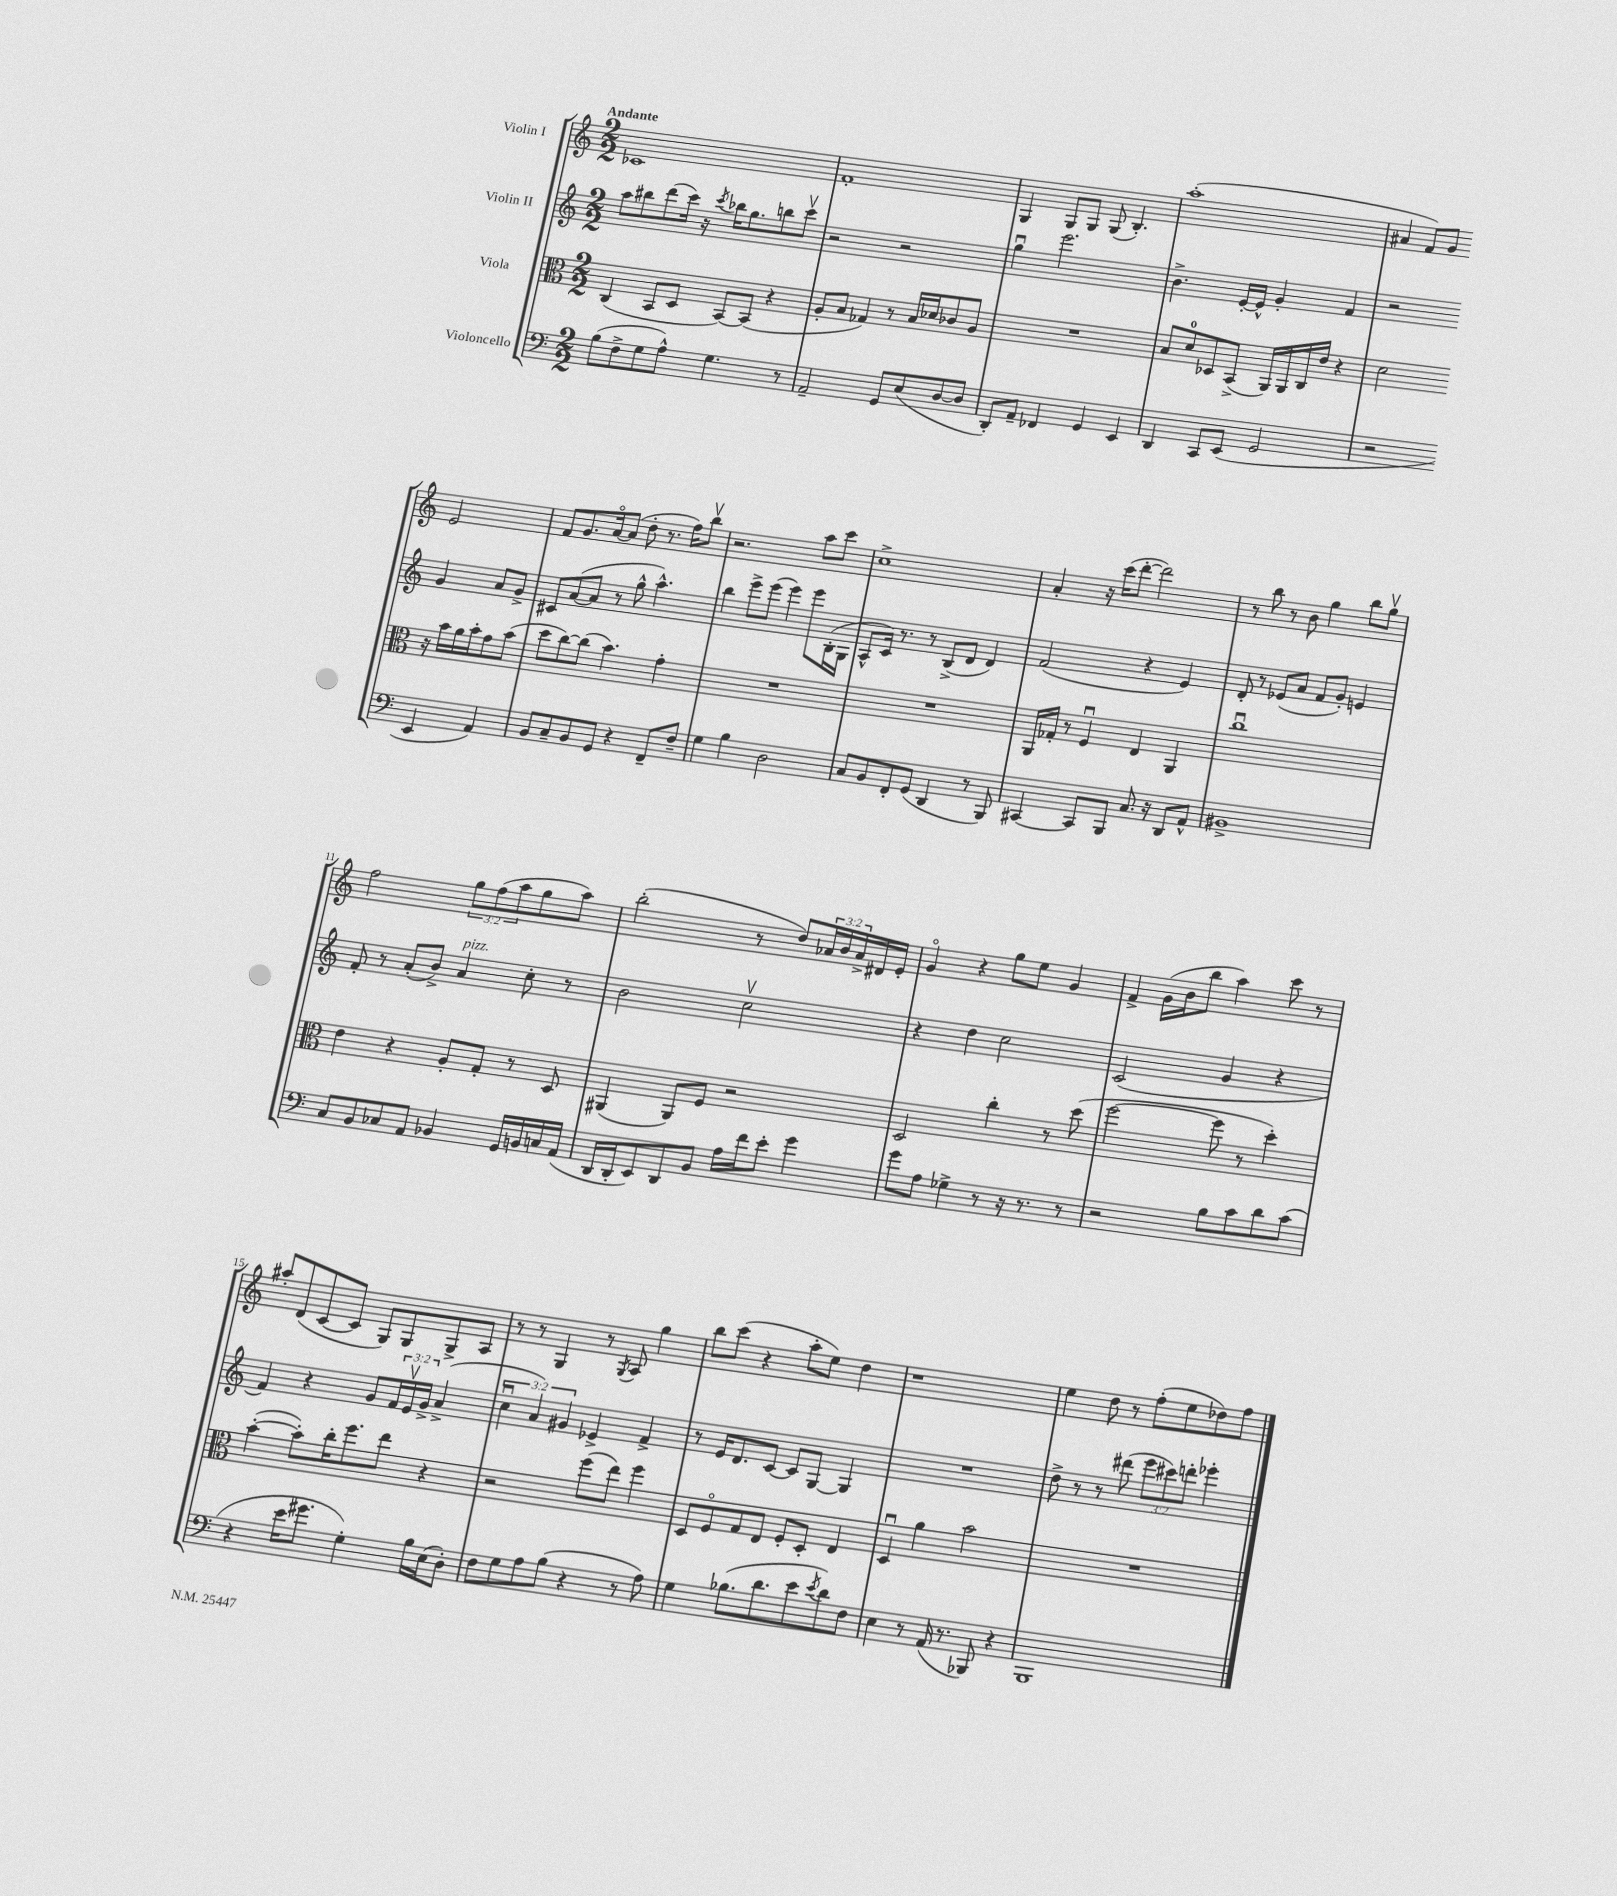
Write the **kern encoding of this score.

**kern	**kern	**kern	**kern
*part4	*part3	*part2	*part1
*staff4	*staff3	*staff2	*staff1
*I"Violoncello	*I"Viola	*I"Violin II	*I"Violin I
*clefF4	*clefC3	*clefG2	*clefG2
*k[]	*k[]	*k[]	*k[]
*M2/2	*M2/2	*M2/2	*M2/2
=1	=1	=1	=1
!	!	!	!LO:TX:a:B:t=Andante
(8B\L	(4C/	8aa\L	1c-X
8F^\	.	8bb#X\	.
8G\	8BB/L	(8ddd\	.
8A^^\J)	8D/J	16ccc\Jk)	.
.	.	16r	.
.	.	8qccc/	.
4.G\	[8BB/L)	16bb-X\KL	.
.	.	8.gg\	.
.	(8BB/J]	.	.
.	4r	8bbn\	.
8r	.	8cccv\J	.
=2	=2	=2	=2
2AA~/	8A'/L	2r	1f'
.	8B/J	.	.
.	4G-X/)	.	.
8GG/L	8r	2r	.
(8E/	16B/LL	.	.
.	16d-X/J	.	.
[8D/	8c-X/	.	.
8D/J]	8A/J	.	.
=3	=3	=3	=3
8DD'/L)	1r	4ggu\	4G/
8AA~/J	.	.	.
4FF-X/	.	2.eee\	8G/L
.	.	.	8G/J
4GG/	.	.	(8G/
.	.	.	4.B'/)
4EE/	.	.	.
=4	=4	=4	=4
4DD/	8B/L	4.b^\	(1aa'
.	8d/	.	.
8CC/L	8D-X/	.	.
(8EE/J	(8BB^/J	[16e'/LL	.
.	.	16e^^/JJ]	.
2GG/	16AA/LL)	4g'/	.
.	16AA/	.	.
.	16C/	.	.
.	16e/JJ	.	.
.	4r	4f/	.
=5	=5	=5	=5
2r	2d\	2r	4a#X/
.	.	.	8f/L)
.	.	.	8g/J
4EE/	16r	4g/	2e/
.	16b\LL	.	.
.	16a\	.	.
.	16b'\J	.	.
4AA/)	8g\	8a/L	.
.	(8b\J	8g^/J	.
!!LO:LB:g=z
=6	=6	=6	=6
8BB/L	8dd\L	8c#X/L	8f/L
8C~/	[8cc\)	([8a/	8.g/
8BB/	(8cc\J]	8a/J]	.
.	.	.	[16a/k
8GG/J	4.b\)	8r	(8a/J]
4r	.	8gg^^\	8dd'\
.	.	4.aa^^\)	8.r
8FF~/L	4g'\	.	.
.	.	.	16ff\KL)
8F~/J	.	.	8bbv\J
=7	=7	=7	=7
4G\	1r	4bb\	2.r
4B\	.	8eee^\L	.
.	.	(8eee\J	.
2D\	.	4eee\)	.
.	.	8eee\L	8aa\L
.	.	(16B'\L	8ccc\J
.	.	16G\JJ	.
=8	=8	=8	=8
8C/L	1r	8A^^/L	1cc^
8BB/	.	16c/Jk)	.
.	.	8.r	.
8FF'/	.	.	.
(8GG/J	.	8r	.
4DD/	.	(8B^/L	.
.	.	8d/J	.
8r	.	4d/)	.
8BBB/)	.	.	.
=9	=9	=9	=9
[4CC#X/	16AA/LL	(2f/	4a'/
.	16G-X'/JJ	.	.
.	8r	.	.
8CC#/L]	4Fu/	.	16r
.	.	.	(16ccc\KL
8BBB/J	.	.	[8ddd'\J
8.C/	4E/	4r	2ddd\])
16r	.	.	.
8DD/L	4AA/	4e/)	.
8AA^^/J	.	.	.
=10	=10	=10	=10
1BB#X^	1ccu	8d'/	8r
.	.	8r	8bb\
.	.	(8e-X/L	8r
.	.	8a/J	8b\
.	.	8f/L	4gg\
.	.	8g'/J)	.
.	.	4en/	8bb\L
.	.	.	8ggv\J
!!LO:LB:g=z
=11	=11	=11	=11
8C/L	4e\	8f'/	2ff\
8BB/	.	8r	.
8C-X/	4r	(8a'/L	.
8AA/J	.	8b^/J)	.
!	!	!LO:TX:a:i:t=pizz.	!
4BB-X/	8A'/L	4a/	12gg\L
.	.	.	(12ff\
.	8G'/J	.	.
.	.	.	12aa\
16GG/LL	8r	8cc'\	8gg\
16BBn/	.	.	.
16Cn/	8D/	8r	8aa\J)
(16AA/JJ	.	.	.
=12	=12	=12	=12
16DD/LL	(4AA#X/	2b\	(2bb'\
16DD'/J	.	.	.
8EE/)	.	.	.
8DD/	8AA#/L)	.	.
8BB/J	8F/J	.	.
16A\LL	2r	2ccv\	8r
16f\J	.	.	.
8e'\J	.	.	8dd/L)
4g\	.	.	24a-X/L
.	.	.	24b/
.	.	.	24a-^/
.	.	.	16d#X/
.	.	.	16e'/JJ
=13	=13	=13	=13
8g\L	2D/	4r	4g/
8A\J	.	.	.
4G-X^\	.	4dd\	4r
8r	4cc'\	2cc\	8gg\L
16r	.	.	8ee\J
8.r	.	.	.
.	8r	.	4g/
8r	(8dd\	.	.
=14	=14	=14	=14
2r	[2ff\	(2c/	4f^/
.	.	.	(16g\LL
.	.	.	16b\J
.	.	.	8bb\J
8B\L	8ff\]	4g/	4aa\)
8c\	8r	.	.
8d\	4dd'\)	4r	8ccc\
(8c\J	.	.	8r
!!LO:LB:g=z
=15	=15	=15	=15
4r	([4b'\	4f/)	8aa#X'/L
.	.	.	(8d/
16e\KL	8b'\L])	4r	[8c/
8.g#X\J	.	.	.
.	16cc'\K	.	8c/J]
.	8.ff\	.	.
4G'\)	.	8g/L	8G/L)
.	8ee\J	24f/L	8G/
.	.	24ev/	.
.	.	24g^/JJ	.
16B\LL	4r	(4a^/	8G^/
(16E\J	.	.	.
8D'\J)	.	.	8A/J
=16	=16	=16	=16
8F\L	2r	6ccu\	8r
8G\	.	.	8r
.	.	6a/)	.
8A\	.	.	4G/
.	.	6g#X/	.
(8B\J	.	.	.
4r	(8ff\L	4e-X^/	8r
.	.	.	8qG/
.	8ee\J)	.	8A/
8r	4ff\	4f^/	4gg\
8A\)	.	.	.
=17	=17	=17	=17
4G\	8D/L	8r	8bb\L
.	8F/	16e/KL	(8ccc\J
.	.	8.d/	.
(8.B-X\L	8G/	.	4r
.	8E/J	[8c/J	.
8.d\	.	.	.
.	8F'/L	8c/L]	8aa'\L
8e\	8D'/J	[8G/J	8ee\J)
8qe/	.	.	.
8d\)	4E/	4G/]	4dd\
8F\J	.	.	.
=18	=18	=18	=18
4E\	4Du/	1r	1r
8r	4a\	.	.
(16AA/	.	.	.
8.r	.	.	.
.	2b\	.	.
8BBB-X/)	.	.	.
4r	.	.	.
=19	=19	=19	=19
1BBB	1r	8dd^\	4ee\
.	.	8r	.
.	.	8r	8dd\
.	.	(8ddd#X\	8r
.	.	12eee\L	(8ff'\L
.	.	12ccc#X\)	.
.	.	.	8ee\
.	.	12dddn'\J	.
.	.	4eee-X'\	8dd-X\)
.	.	.	8ff\J
==	==	==	==
*-	*-	*-	*-
